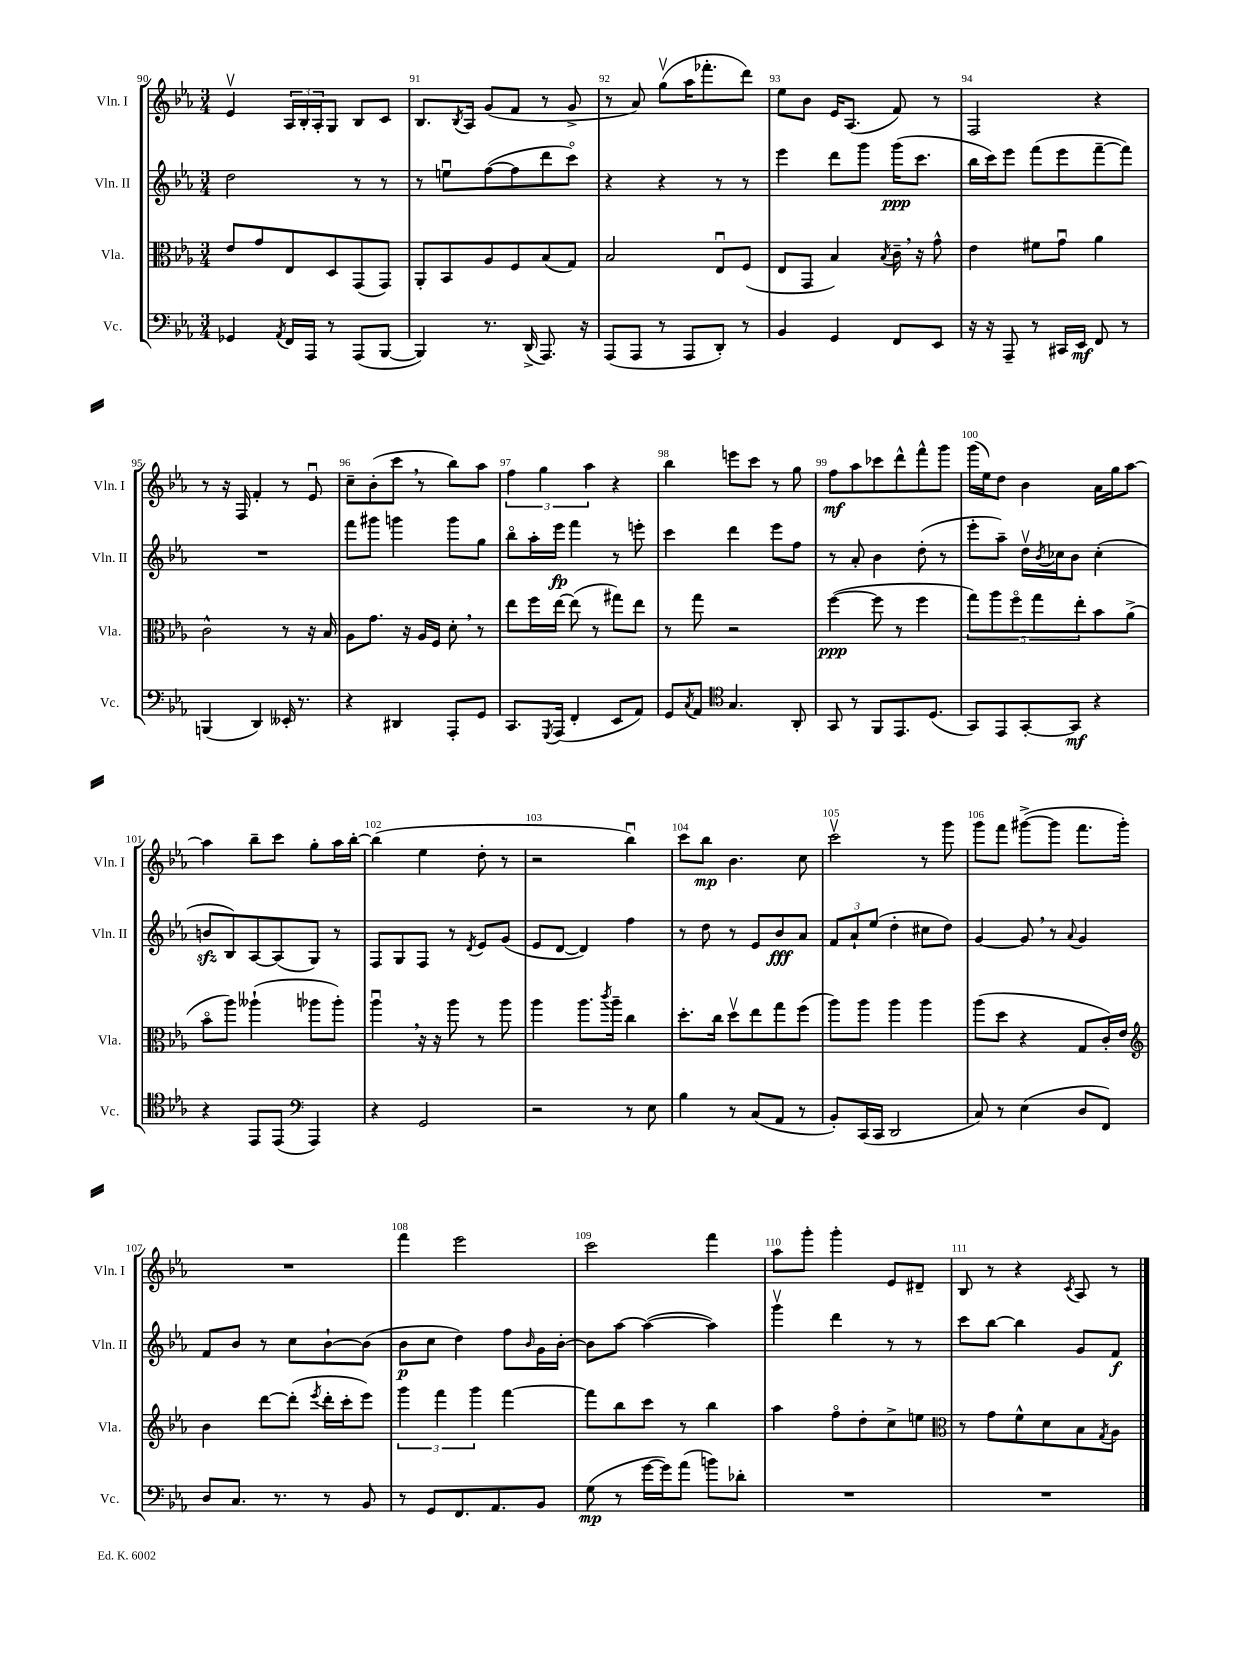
<<
\new StaffGroup <<
\new Staff = "s0" \with { instrumentName = "Vln. I" shortInstrumentName = "Vln. I" } {
    \clef treble \key ees \major \numericTimeSignature \time 3/4
    ees'4\upbow \tuplet 3/2 { aes16 bes16-. aes16-. } g8 bes8 c'8 |
    bes8. \acciaccatura { bes8 } aes16 g'8( f'8 r8 g'8-> |
    r8 aes'8) g''8\upbow( aes''16 fes'''8.-. d'''8) |
    ees''8 bes'8 ees'16 aes8.( f'8) r8 |
    f2 r4 |
    r8 r16 f16 f'4-. r8 ees'8\downbow |
    c''8-- bes'8-.( c'''8 \breathe r8 bes''8) aes''8 |
    \tuplet 3/2 { f''4 g''4 aes''4 } r4 |
    bes''4 e'''8 c'''8 r8 g''8 |
    f''8\mf aes''8 ces'''8 d'''8-^ f'''8-^ g'''8 |
    g'''16( ees''16) d''8 bes'4 aes'16 g''16 aes''8~ |
    aes''4 bes''8-- c'''8 g''8-. aes''16 bes''16~-. |
    bes''4( ees''4 d''8-. r8 |
    r2 bes''4\downbow) |
    c'''8 bes''8\mp bes'4. c''8 |
    c'''2\upbow r8 g'''8 |
    g'''8 f'''8 gis'''8~->( gis'''8 f'''8. gis'''16-.) |
    R2. |
    f'''4 ees'''2 |
    c'''2 f'''4 |
    aes''8 g'''8-. g'''4-. ees'8 dis'8-- |
    bes8 r8 r4 \acciaccatura { c'8 } aes8 r8 \bar "|." |
}
\new Staff = "s1" \with { instrumentName = "Vln. II" shortInstrumentName = "Vln. II" } {
    \clef treble \key ees \major \numericTimeSignature \time 3/4
    d''2 r8 r8 |
    r8 e''8\downbow f''8~( f''8 d'''8 c'''8\flageolet) |
    r4 r4 r8 r8 |
    ees'''4 d'''8 g'''8 g'''16\ppp( c'''8. |
    bes''16 c'''16) ees'''8 f'''8( ees'''8 f'''8~-- f'''8) |
    R2. |
    f'''8 gis'''8 g'''4 g'''8 g''8 |
    bes''8\flageolet aes''16-. ees'''16\fp f'''4 r8 e'''8-. |
    c'''4 d'''4 ees'''8 f''8 |
    r8 aes'8-. bes'4 d''8-.( r8 |
    ees'''8-. aes''8--) d''16\upbow \acciaccatura { bes'8 } ces''16 bes'8 ces''4-.( |
    b'8\sfz bes8) aes8~ aes8( g8) r8 |
    f8 g8 f8 r8 \acciaccatura { d'8 } ees'8 g'8( |
    ees'8 d'8~ d'4) f''4 |
    r8 d''8 r8 ees'8 bes'8\fff aes'8 |
    \tuplet 3/2 { f'8 aes'8-! ees''8( } d''4-. cis''8 d''8) |
    g'4~ g'8 \breathe r8 \appoggiatura { aes'8 } g'4 |
    f'8 bes'8 r8 c''8 bes'8~-! bes'8( |
    bes'8\p c''8 d''4) f''8 \grace { bes'16 } g'16 bes'16~-. |
    bes'8 aes''8~ aes''4~( aes''4) |
    g'''4\upbow d'''4 r8 r8 |
    c'''8 bes''8~ bes''4 g'8 f'8\f \bar "|." |
}
\new Staff = "s2" \with { instrumentName = "Vla." shortInstrumentName = "Vla." } {
    \clef alto \key ees \major \numericTimeSignature \time 3/4
    ees'8 g'8 ees8 d8 g,8( g,8) |
    aes,8-. bes,8 aes8 f8 bes8( g8) |
    bes2 ees8\downbow f8( |
    ees8 g,8 bes4) \acciaccatura { bes8 } c'16-- \breathe r16 g'8-^ |
    ees'4 fis'8 g'8\downbow aes'4 |
    c'2-^ r8 r16 bes16 |
    aes8 g'8. r16 aes16 f16 d'8-. \breathe r8 |
    ees''8 f''16 ees''16~ ees''8( r8 gis''8) ees''8 |
    r8 g''8 r2 |
    f''4~\ppp( f''8 r8 f''4 |
    \tuplet 5/4 { g''8) aes''8 f''8\flageolet g''8 ees''8-. } bes'8 aes'8->( |
    bes'8\flageolet aes''8) aeses''4-!( aes''8 aes''8-.) |
    aes''4\downbow \breathe r16 r16 aes''8 r8 aes''8 |
    aes''4 aes''8. \acciaccatura { c'''8 } aes''16-- c''4 |
    d''8.-. c''16 d''8\upbow ees''8 g''8 f''8( |
    aes''8) aes''8 aes''4 aes''4 |
    aes''8( d''8 r4 g8 c'16-.) ees'16 |
    \clef treble bes'4 d'''8~ d'''8-.( \acciaccatura { ees'''8 } d'''16-. c'''16-. ees'''8) |
    \tuplet 3/2 { g'''4 f'''4 g'''4 } f'''4~ |
    f'''8 bes''8 c'''8 r8 bes''4 |
    aes''4 f''8\flageolet d''8-. c''8-> e''8 |
    \clef alto r8 g'8 f'8-^ d'8 bes8 \acciaccatura { g8 } aes8 \bar "|." |
}
\new Staff = "s3" \with { instrumentName = "Vc." shortInstrumentName = "Vc." } {
    \clef bass \key ees \major \numericTimeSignature \time 3/4
    ges,4 \acciaccatura { aes,8 } f,16 aes,,16 r8 aes,,8( bes,,8~ |
    bes,,4) r8. d,16->( aes,,8.) r16 |
    aes,,8( aes,,8 r8 aes,,8 d,8-.) r8 |
    bes,4 g,4 f,8 ees,8 |
    r16 r16 aes,,8-- r8 cis,16 ees,16\mf f,8 r8 |
    b,,4( d,4) eeses,16-. r8. |
    r4 dis,4 aes,,8-. g,8 |
    c,8. \acciaccatura { g,,8 } aes,,16( f,4-. ees,8 aes,8) |
    g,8 \acciaccatura { c8 } aes,8 \clef tenor g4. aes,8-. |
    g,8 r8 f,8 ees,8. d8.( |
    g,8) ees,8 g,8~-. g,8\mf r4 |
    r4 ees,8 ees,8( \clef bass aes,,4) |
    r4 g,2 |
    r2 r8 ees8 |
    bes4 r8 c8( aes,8 r8 |
    bes,8-.) c,16( c,16 d,2 |
    c8) r8 ees4( d8 f,8) |
    d8 c8. r8. r8 bes,8 |
    r8 g,8 f,8. aes,8. bes,8 |
    g8\mp( r8 g'16~ g'16) aes'8( b'8) des'8-. |
    R2. |
    R2. \bar "|." |
}
>>
>>
\layout { \context { \Score currentBarNumber = #90 \override BarNumber.break-visibility = ##(#f #t #t) barNumberVisibility = #all-bar-numbers-visible } }
